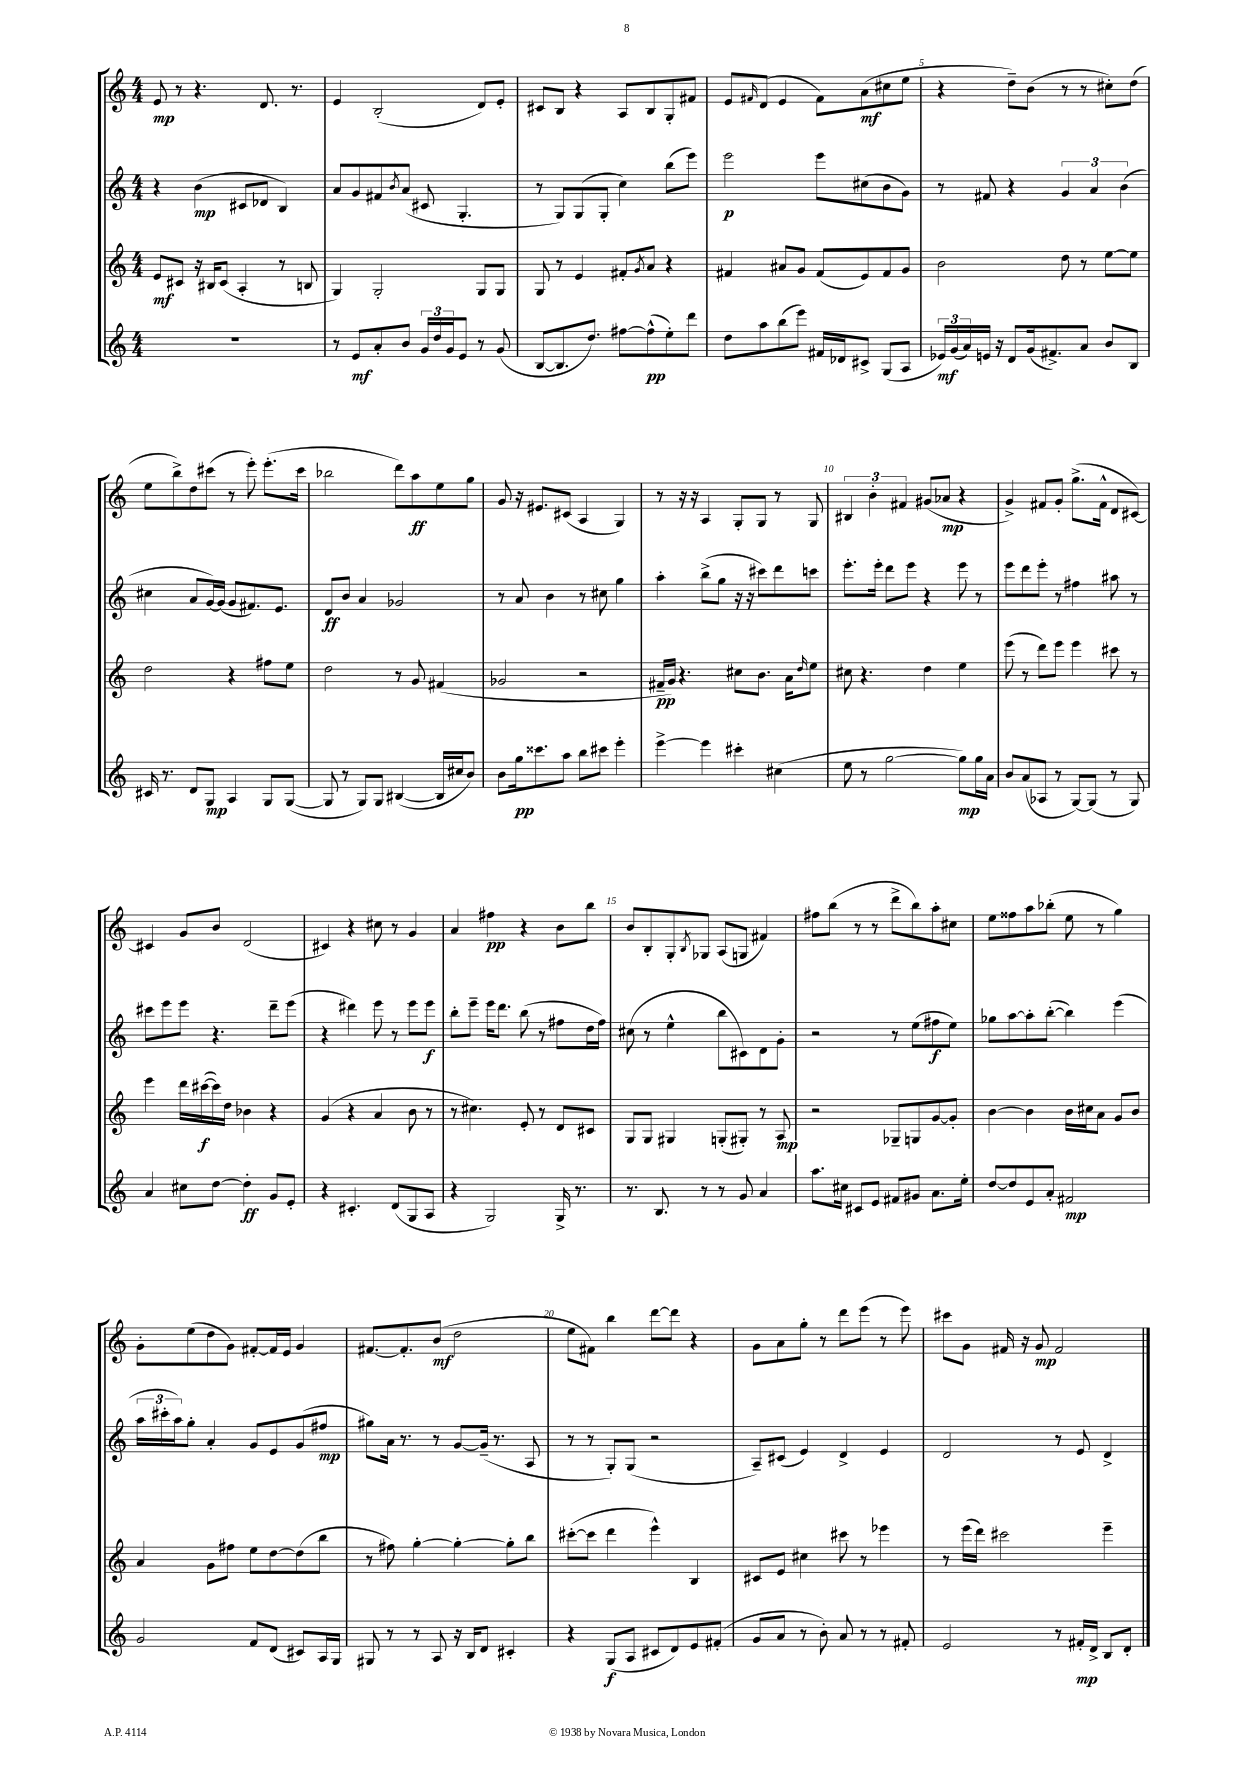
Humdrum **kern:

**kern	**kern	**kern	**kern
*staff4	*staff3	*staff2	*staff1
*clefG2	*clefG2	*clefG2	*clefG2
*k[]	*k[]	*k[]	*k[]
*M4/4	*M4/4	*M4/4	*M4/4
1r	8e	4r	8e
.	8c#	.	8r
.	16r	(4b	4.r
.	16B#	.	.
.	(8c#	.	.
.	4A'	8c#	.
.	.	8d-	8.d
.	8r	4B)	.
.	.	.	8.r
.	8B	.	.
=	=	=	=
8r	4G)	8a	4e
8e	.	8g	.
8a'	2G'	8f#	(2B'
.	.	8qb	.
8b	.	(8a	.
24g	.	8c#	.
24dd	.	.	.
24g	.	.	.
8e	.	4.G'	.
8r	8G	.	8d)
(8g	8G	.	8e'
=	=	=	=
[8B	8G	8r	8c#
8.B]	8r	8G)	8B
.	4e	(8G	4r
8.dd)	.	.	.
.	.	8G'	.
[8ff#	8f#'	4cc)	8A
.	8qg	.	.
(8ff#^^]	8a	.	8B
8ee')	4r	(8bb	8G'
8ddd	.	8eee)	8f#
=	=	=	=
8dd	4f#	2eee	8e
.	.	.	16qqf#
8aa	.	.	(8d
(8bb	8a#	.	4e
8eee)	8g	.	.
16f#	(8f#	8eee	8f#)
16d-	.	.	.
8c#^	8e)	(8cc#	(8a
(8G	8f#	8b	8cc#
8A	8g	8g)	8ee
=	=	=	=
24e-)	2b	8r	4r
(24g	.	.	.
24a)	.	.	.
16e	.	8f#	.
16r	.	.	.
8d	.	4r	8dd~)
(16g	.	.	(8b
8.f#^)	.	.	.
.	8dd	6g	8r
8a	8r	.	8r
.	.	6a	.
8b	[8ee	.	8cc#')
.	.	(6b	.
8B	8ee]	.	(8dd
=	=	=	=
16c#	2dd	4cc#	8ee
8.r	.	.	.
.	.	.	8bb^)
8d	.	8a	8dd
8G	.	[16g)	(8ccc#
.	.	(16g]	.
4A	4r	8g	8r
.	.	8.f#)	8eee')
8G	8ff#	.	(8.eee'
.	.	8.e	.
([8G	8ee	.	.
.	.	.	16ccc#
=	=	=	=
8G]	2dd	8d	2bb-
8r	.	8b	.
8G)	.	4a	.
8G	.	.	.
([4B#	8r	2g-	8ddd)
.	8g	.	8aa
16B#]	(4f#	.	8ee
16cc#	.	.	.
8b)	.	.	8gg
=	=	=	=
8b	2g-	8r	8g
16gg	.	8a	16r
8.ccc##	.	.	8.e#
.	.	4b	.
8aa	.	.	(8c#
8bb	2r	8r	4A
8ccc#	.	8cc#	.
4eee'	.	4gg	4G)
=	=	=	=
[4eee^	16f#~	4aa'	8r
.	16g)	.	.
.	4.r	.	16r
.	.	.	16r
4eee]	.	(8bb^	4A
.	.	8gg	.
4ccc#'	8cc#	16r	8G'
.	.	16r	.
.	8.b	8ccc#)	8G
(4cc#	.	8ddd	8r
.	16a	.	.
.	16qqdd	.	.
.	8ee	8ccc	8G
=	=	=	=
8ee	8cc#	8.eee'	6B#
8r	4.r	.	.
.	.	.	6b'
.	.	16eee'	.
[2gg	.	8ddd	.
.	.	.	6f#
.	.	8eee	.
.	4dd	4r	(8g#
.	.	.	8a-
8gg])	4ee	8eee	4r
16gg	.	8r	.
16a	.	.	.
=	=	=	=
8b	(8eee	8eee	4g^)
(8a	8r	8ddd	.
8A-	8ddd)	8eee'	8f#
8r	8eee	8r	8g'
[8G)	4eee	4ff#	(8.gg^
(8G]	.	.	.
.	.	.	16f#^^
8r	8ccc#	8aa#	8d
8G)	8r	8r	[8c#)
=	=	=	=
4a	4eee	8ccc#	4c#]
.	.	8eee	.
8cc#	16ddd	8eee	8g
.	([16ccc#	.	.
[8dd	16ccc#])	4.r	8b
.	16dd	.	.
4dd']	4b-	.	(2d
8g	4r	8ddd~	.
8e'	.	(8eee	.
=	=	=	=
4r	(4g	4r	4c#)
4.c#'	4r	4ddd#)	4r
.	4a	8eee	8cc#
(8d	.	8r	8r
8G	8b	8eee	4g
8A	8r	8eee	.
=	=	=	=
4r	8r	8bb'	4a
.	4.cc#)	8eee~	.
2G)	.	16eee	4ff#
.	.	8.ddd	.
.	8e'	(8bb	4r
.	8r	8r	.
16G^	8d	8ff#	8b
8.r	.	.	.
.	8c#	16dd	8bb
.	.	16ff#)	.
=	=	=	=
8.r	8G	(8cc#	8b
.	8G	8r	8B'
8.B	.	.	.
.	4G#	4ee^^	8G'
.	.	.	8qB
8r	.	.	8G-
8r	(8G'	8bb	(8A
8g	8G#')	8c#)	8G
4a	8r	8d	4f#)
.	8A	8g'	.
=	=	=	=
8.aa	2r	2r	8ff#
.	.	.	(8bb
16cc#	.	.	.
8c#	.	.	8r
8e	.	.	8r
8f#	8G-~	8r	8ddd^
8g#	8G	(8ee	8bb)
8.a	[8g	8ff#	8aa'
.	8g']	8ee)	8cc#
16ee'	.	.	.
=	=	=	=
[8dd	[4b	8gg-	8ee
8dd]	.	[8aa	8ff##
8e	4b]	8aa']	8aa
8a'	.	([8bb'	(8bb-'
2f#	16b	4bb])	8ee
.	16cc#	.	.
.	8a	.	8r
.	8g	(4eee	4gg)
.	8b	.	.
=	=	=	=
2g	4a	24aa	8g'
.	.	24ccc#'	.
.	.	24aa)	.
.	.	8gg'	(8ee
.	8g	4a'	8dd
.	8ff#	.	8g)
8f	8ee	8g	[8f#'
(8d	[8dd	8e	16f#]
.	.	.	16e
8c#)	(8dd]	(8g	4g
16A	8bb	8ff#	.
16G	.	.	.
=	=	=	=
8G#	8r	8gg#)	[8.f#
8r	8ff#)	16a	.
.	.	8.r	8.f#']
8r	[4gg'	.	.
8A	.	8r	(8b
16r	4gg'_	[8g	2dd
16B	.	.	.
8d	.	(16g~]	.
.	.	8.r	.
4c#'	8gg']	.	.
.	8bb	8A	.
=	=	=	=
4r	([8ccc#'	8r	8ee
.	8ccc#]	8r	8f#)
(8G	4ddd	8G')	4bb
8A	.	(8G	.
8c#	4eee^^)	2r	[8ddd
8d)	.	.	8ddd]
8e	4B	.	4r
(8f#'	.	.	.
=	=	=	=
8g	8c#	8A~)	8g
8a	8e	(8c#	8a
8r	4cc#	4e)	8gg'
8b')	.	.	8r
8a	8ccc#	4d^	8ddd
8r	8r	.	(8eee
8r	4eee-	4e	8r
8f#'	.	.	8eee)
=	=	=	=
2e	8r	2d	8ccc#
.	(16eee	.	8g
.	16ddd)	.	.
.	2ccc#	.	16f#
.	.	.	16r
.	.	.	8g
8r	.	8r	2f#
16f#'	.	8e	.
16d^	.	.	.
8B	4eee~	4d^	.
8d'	.	.	.
==	==	==	==
*-	*-	*-	*-
